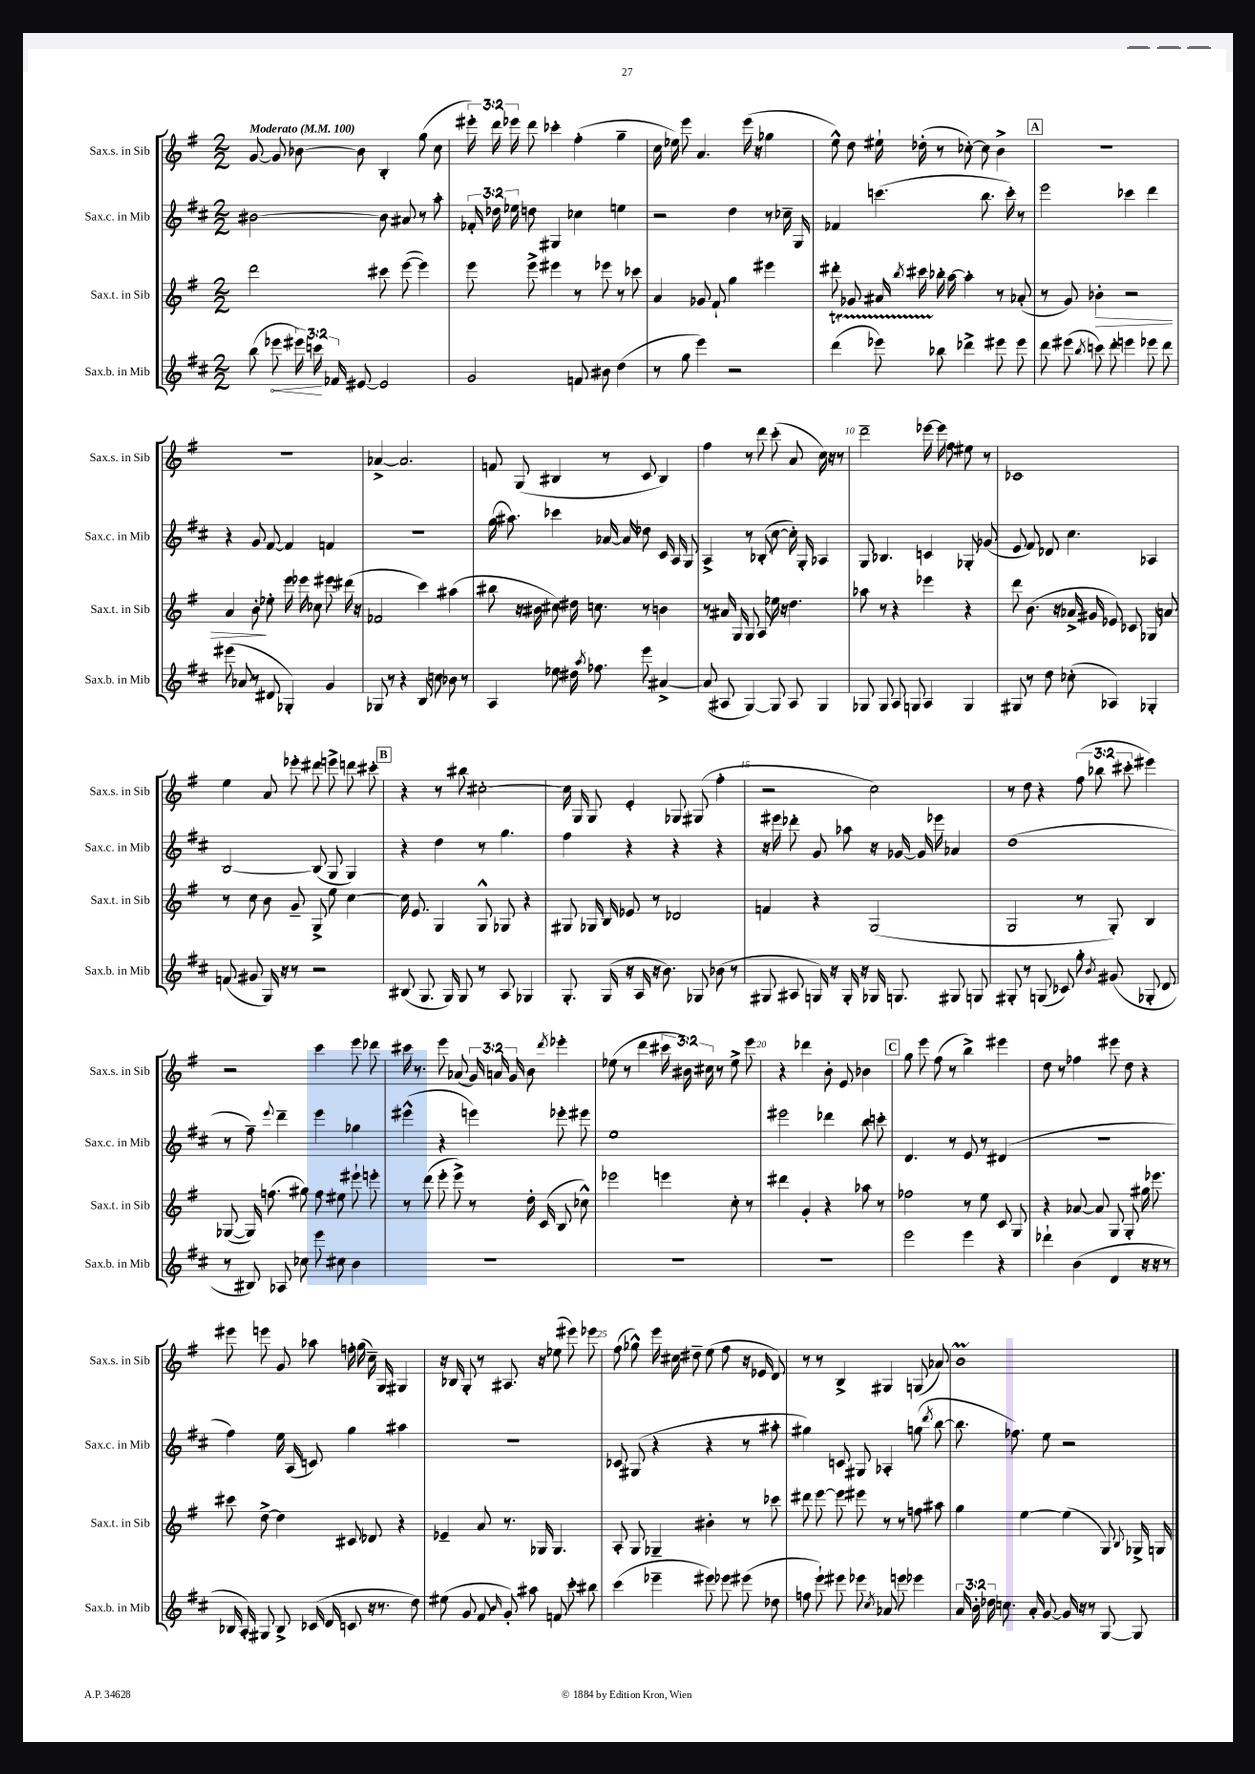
<<
\new StaffGroup <<
\new Staff = "s0" \with { instrumentName = "Sax.s. in Sib" shortInstrumentName = "Sax.s. in Sib" } {
    \clef treble \key g \major \numericTimeSignature \time 2/2 \override Staff.TupletNumber.text = #tuplet-number::calc-fraction-text \tempo "Moderato" 4 = 100
    \autoBeamOff g'8~ g'8 bes'8~ bes'8 b4-. g''8( c''8 |
    \tuplet 3/2 { eis'''16-.) d'''16 ees'''16 } d'''8 ces'''4-. fis''4-.( g''4-- |
    c''16 ees''16) e'''8 a'4. e'''16( r16 ges''4 |
    e''8-^) d''8 eis''16-! des''16-.( r8 ces''8~-.) ces''8 b'4-> |
    \mark \markup { \box "A" } r1 |
    r1 |
    aes'4~-> aes'2. |
    f'8 g8( bis4 r8 c'8 bis4) |
    fis''4 r8 d'''8 c'''8-.( a'8 c''16) r16 r8 |
    d'''2-- ees'''16~ ees'''16 fis''8 eis''8 r8 |
    ces'1 |
    e''4 a'8 ees'''8-. dis'''8 e'''8-> d'''8 cis'''8-. |
    \mark \markup { \box "B" } r4 r8 bis''8 cis''2~-. |
    cis''16 g16 g8 e'4-. ges8 gis8( fis''4-. |
    r2 c''2) |
    r8 d''8 r4 \tuplet 3/2 { fis''8( bes''8 cis'''8-. } eis'''4) |
    r2 c'''4 e'''8 des'''8 |
    cis'''16 r8. e'''8 aes'8( \tuplet 3/2 { g'16) a'16 g'16 } b'8 \acciaccatura { d'''8 } ees'''4-. |
    ees''8( r8 d'''4 \tuplet 3/2 { cis'''16 bis'16) cis''16 } r8 ees''8-> e'''8 |
    r4 des'''4 b'8-. e'8 bes'4 |
    \mark \markup { \box "C" } g''8 e'''8 fis''8( r8 b''4->) eis'''4 |
    d''8 r8 fes''4 eis'''8 d''8 r4 |
    eis'''8 e'''8 g'8 aes''8 f''16-. g''16( c''16--) g16 gis4 |
    r16 bes16 g8-. r8 ais8. r16 ees''8( eis'''8) ees'''8 |
    fis''8( ges''8-^) e'''16 cis''16 dis''8-- e''8( fis''8 r16 ees'16 d'8) |
    r8 r8 b4-> gis4 g8( aes'8) |
    b'1\prall \bar "|." |
}
\new Staff = "s1" \with { instrumentName = "Sax.c. in Mib" shortInstrumentName = "Sax.c. in Mib" } {
    \clef treble \key d \major \numericTimeSignature \time 2/2 \override Staff.TupletNumber.text = #tuplet-number::calc-fraction-text
    \autoBeamOff bis'2~ bis'8 ais'8 r8 a''8-. |
    \tuplet 3/2 { fes'16-. des''16 ees''16 } d''8 gis4 ces''4 e''4 |
    r2 d''4 r8 ces''16-- g16 |
    fes'4 c'''4.( b''8. c'''16-.) r8 |
    \mark \markup { \box "A" } e'''2 ces'''4 d'''4 |
    r4 g'8 fis'8~ fis'4 f'4 |
    r1 |
    g''16( ais''8.) ces'''4 aes'16~ aes'16 des''8 cis'16 a16 g8 |
    a4-> r8 bes8-.( cis''8~ cis''16-.) g16-. aes4 |
    g8 bes4. c'4 ges8-. ges'8( |
    e'8 fis'8) des'8 cis''4. aes4 |
    b2~ b8( g8 g4) |
    \mark \markup { \box "B" } r4 d''4 r8 g''4. |
    fis''4 r4 r4 r4 |
    r16 eis'''16 des'''8-. g'8 aes''8 r16 ges'16~ ges'16 ees'''16 aes'4 |
    d''1( |
    r8 fis''8--) \appoggiatura { e'''8 } d'''4-- e'''4 ges''4 |
    eis'''4-^( r4 e'''4) ees'''8-. eis'''8 |
    e''1 |
    eis'''2 des'''4 b''8 c'''8-. |
    \mark \markup { \box "C" } d'4. r8 e'8 r8 dis'4( |
    R1 |
    fis''4) e''16 a16( c'8) g''4 ais''4 |
    R1 |
    ces'8 gis8( r4 r4 r8 ais''8-. |
    gis''4) c'8 gis8 aes4-. g''8( \acciaccatura { d'''8 } b''8~ |
    b''8. fes''8.) e''8 r2 \bar "|." |
}
\new Staff = "s2" \with { instrumentName = "Sax.t. in Sib" shortInstrumentName = "Sax.t. in Sib" } {
    \clef treble \key g \major \numericTimeSignature \time 2/2
    \autoBeamOff d'''2 cis'''8 e'''8~( e'''4) |
    e'''8 e'''8-> eis'''4 r8 ees'''8 r8 ces'''8 |
    a'4 ges'8 fis'8-! g''4 eis'''4 |
    dis'''8-. ges'8 ais'16 \acciaccatura { b''8 } cis'''16 bes''16-. a''16~ a''4-. r8 aes'8-.( |
    \mark \markup { \box "A" } r8 g'8) bes'4-.\> r2 |
    a'4 b'8-.\! ees''8-. e'''16 ees'''16 ces''8 eis'''8 dis'''16( r16 |
    fes'2 c'''4) ais''4( |
    bis''8 r16 bis'16 cis''8) dis''16 c''8. r8 b'4 |
    r8 ais'16 g16 g8 a8 ees''16 r16 d''4. |
    aes''8 r8 r4 ees'''4 r4 |
    d'''8 b'8.( r16 aes'16-> gis'16 ees'8) ces'8 ges8 a'8 |
    r8 c''8 b'8 g'8-- g8-> e''8 c''4~ |
    \mark \markup { \box "B" } c''16 e'8. g4 g8-^ ges8 r4 |
    gis8 ges16 b16 ees'8 r8 des'2 |
    f'4 r4 g2( |
    g2 r8 g8-.) b4 |
    ges8~( ges16) f''8.( gis''8) f''8 eis''8 eis'''8-! e'''8-. |
    r8 d'''8( e'''8-. e'''8->) r8 d''16-. c'16( b8 ces''8-^) |
    ees'''2 e'''4 c''8-. r8 |
    dis'''4 g'4-. r4 aes''8 r8 |
    \mark \markup { \box "C" } fes''2 r8 e''8 c'8 g8 |
    r4 aes'8~ aes'8 g8 g8-. gis''16 ees'''8. |
    cis'''8 d''8~-> d''4 cis'8 des'8 r4 |
    ees'4-- a'8 r8. ges16 ges4. |
    a8-. g8 ges4-- bis'4-. r8 ces'''8 |
    dis'''8 e'''8~ e'''8 eis'''8 r8 r8 f''8 ais''8 |
    g''4 e''4~ e''4( g8) \appoggiatura { b8 } ges16-> g16 \bar "|." |
}
\new Staff = "s3" \with { instrumentName = "Sax.b. in Mib" shortInstrumentName = "Sax.b. in Mib" } {
    \clef treble \key d \major \numericTimeSignature \time 2/2 \override Staff.TupletNumber.text = #tuplet-number::calc-fraction-text
    \autoBeamOff b''8( \once \override Hairpin.circled-tip = ##t ees'''8\< \tuplet 3/2 { eis'''16) c'''16\! fes'16 } eis'8~ eis'2 |
    g'2 f'8 bis'8 d''4( |
    r8 g''8 e'''4) r2 |
    d'''4\startTrillSpan( ees'''8) bes''8\stopTrillSpan des'''4-> eis'''8 eis'''8 |
    \mark \markup { \box "A" } d'''8 eis'''8( \acciaccatura { b''8 } c'''8) d'''8-. e'''4 ees'''8 d'''8 |
    eis'''8( aes'8 r8 dis'8 ges4-.) g'4 |
    ges8 r8 r4 b8 c''8 bes'8 r8 |
    a4 ees''8 dis''16 \acciaccatura { a''8 } fes''8. e'''8 ais'4~-> |
    ais'8( ais8 g4~) g8 ais8 g4 |
    ges8 ges8 a8 g8 a4 g4 |
    gis8 r8 d''8 ces''8-.( aes4) ges4-. |
    f'8( gis'8 g16) r16 r8 r2 |
    \mark \markup { \box "B" } bis8( g8. g16) g8 r8 a8 ges4 |
    g8.-. g16( r16 a16 r16 b'8.) ges8 bes'8( r8 |
    gis8 ais8 g16) r16 g16-. r16 ges16 g8. gis8 g8 |
    gis8-. r8 g8( ces'8) g''8-. \acciaccatura { b'8 } gis'8( ges8-. d'8 |
    r8 bis8) aes8 ces''8 e'''8 cis''8 b'4 |
    R1 |
    R1 |
    R1 |
    \mark \markup { \box "C" } e'''2 e'''4 r4 |
    des'''4-! b'4( d'4 r16 r16 r8 |
    bes16 a16-.) gis8 bes8-> ces'16( d'16 c'8 r16 r8. d''8) |
    eis''8( g'8 fis'8 \grace { b'16 } g'8-.) ais''8 f'8 cis'''8-. bis''8 |
    cis'''4( ees'''4-- eis'''8) ees'''8 eis'''8( des''8 |
    f''8 e'''8-!) eis'''8 ees'''8 \acciaccatura { cis''8 } aes'8 e'''8 ees'''4 |
    \tuplet 3/2 { a'16 b'16-. des''16 } c''8. a'16-. g'8~ g'16 r16 r8 g8~ g8 \bar "|." |
}
>>
>>
\layout { \context { \Score \override BarNumber.break-visibility = ##(#f #t #t) barNumberVisibility = #(every-nth-bar-number-visible 5) } }
